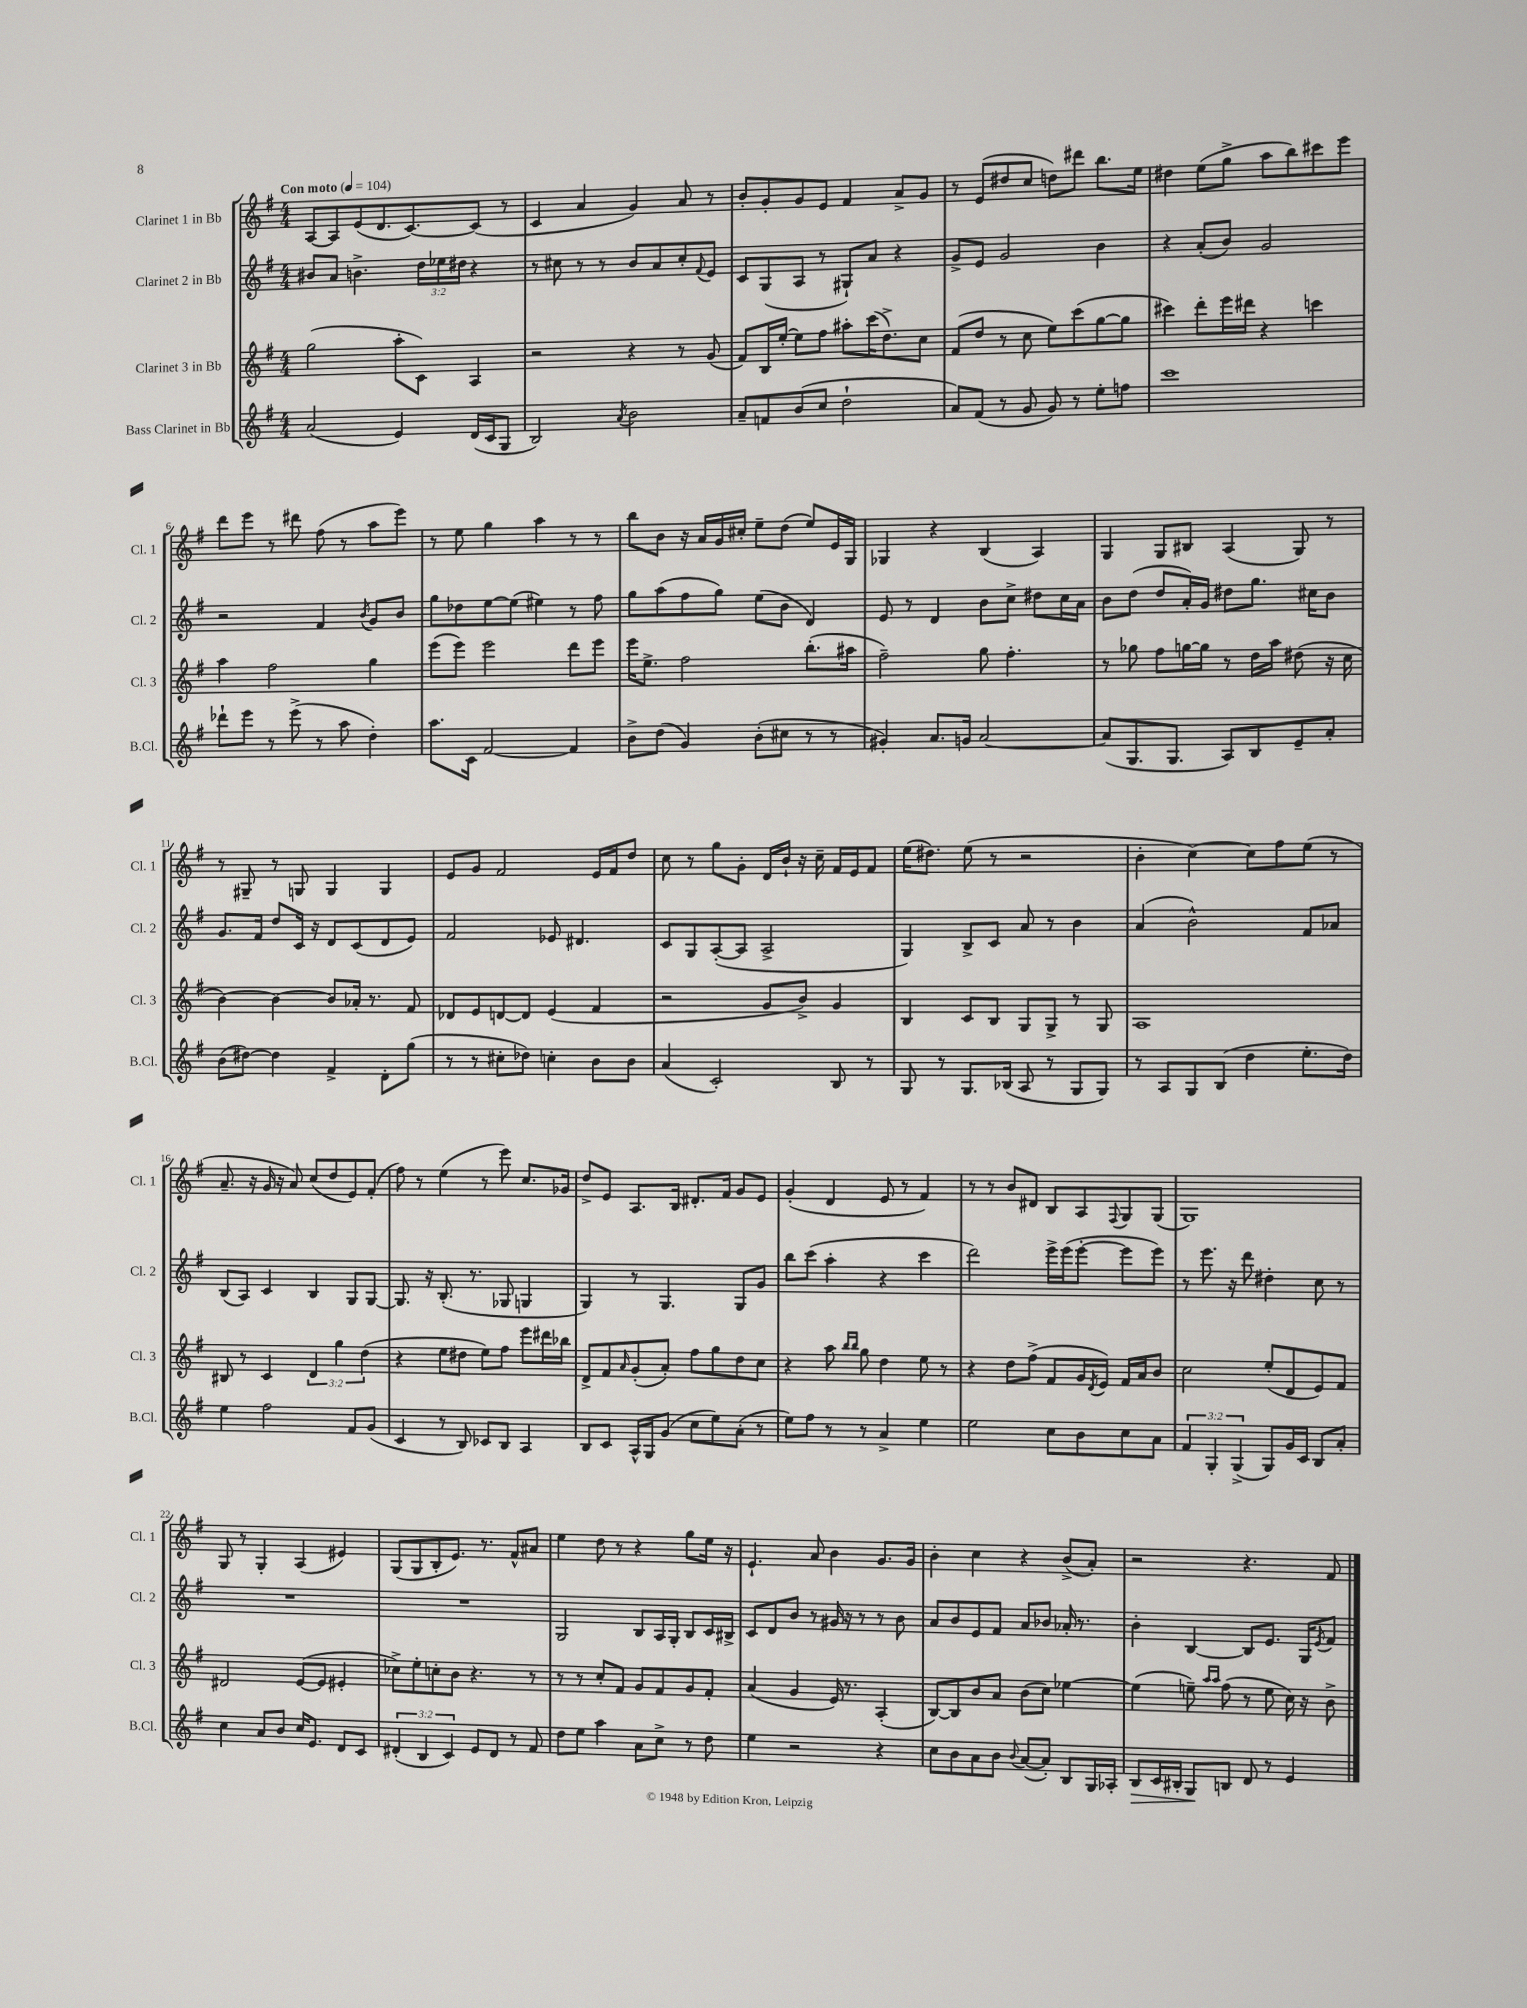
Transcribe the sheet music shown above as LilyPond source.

<<
\new StaffGroup <<
\new Staff = "s0" \with { instrumentName = "Clarinet 1 in Bb" shortInstrumentName = "Cl. 1" } {
    \clef treble \key g \major \numericTimeSignature \time 4/4 \tempo "Con moto" 4 = 104
    a8~ a8 e'8( d'8. c'8.~) c'8( r8 |
    c'4 a'4 g'4) a'8 r8 |
    b'8-. g'8-. g'8 e'8 fis'4 a'8-> g'8 |
    r8 e'8( dis''8 c''8 d''8) dis'''8 b''8. e''16 |
    dis''4 e''8( g''8-> a''8 b''8) cis'''8 e'''8 |
    d'''8 e'''8 r8 dis'''8 fis''8( r8 a''8 e'''8) |
    r8 e''8 g''4 a''4 r8 r8 |
    b''8 b'8 r16 a'16 g'16 cis''16-. e''8-- d''8( e''8) e'16 g16 |
    ges4 r4 b4( a4) |
    g4 g8 bis8 a4( g8) r8 |
    r8 gis8-- r8 g8 g4 g4 |
    e'8 g'8 fis'2 e'16 fis'16 d''8 |
    c''8 r8 g''8 g'8-. d'16 b'16-! r16 c''16-- fis'16 e'16 fis'8 |
    e''16( dis''8.) e''8( r8 r2 |
    b'4-. c''4~) c''8 fis''8 e''8( r8 |
    a'8.-- r16 g'16 r16 a'8) c''8( d''8 e'8) fis'8-.( |
    fis''8) r8 e''4( r8 e'''8) c''8. ges'16 |
    d''8-> e'8 a8. b16 dis'8.-. fis'16 g'8 e'8 |
    g'4-.( d'4 e'8 r8 fis'4) |
    r8 r8 b'8 dis'8 b8 a8 \appoggiatura { fis8 } g8 g8( |
    g1) |
    g8 r8 g4-. a4( eis'4) |
    g8( g8 b8-. e'8.) r8. fis'8-^ ais'8 |
    e''4 d''8 r8 r4 g''8 e''16 r16 |
    e'4.-! a'8 b'4 g'8. g'16 |
    b'4-. c''4 r4 b'8->( a'8-.) |
    r2 r4. fis'8 \bar "|." |
}
\new Staff = "s1" \with { instrumentName = "Clarinet 2 in Bb" shortInstrumentName = "Cl. 2" } {
    \clef treble \key g \major \numericTimeSignature \time 4/4 \override Staff.TupletNumber.text = #tuplet-number::calc-fraction-text
    bis'8 a'8 b'4.-> \tuplet 3/2 { d''16 ees''16 dis''16 } r4 |
    r8 cis''8 r8 r8 b'8 a'8 cis''8-. \appoggiatura { fis'8 } e'8 |
    c'8 g8( a8 r8 gis8-!) a'8 r4 |
    g'8-> e'8 g'2 b'4 |
    r4 a'8-.( b'8) g'2 |
    r2 fis'4 \acciaccatura { b'8 } g'8 b'8 |
    g''8 des''8 e''8~ e''8( eis''4) r8 fis''8 |
    g''8 a''8( fis''8 g''8) e''8( b'8 d'4) |
    e'8 r8 d'4 b'8 c''8-> dis''8 c''16 a'16 |
    b'8 d''8( d''8 a'16-.) g'16 dis''8 g''8. cis''16 b'8 |
    g'8. fis'16 d''8 c'16 r16 d'8 c'8( d'8 e'8) |
    fis'2 ees'8 dis'4. |
    c'8 g8 a8~-.( a8 a2-> |
    g4) b8-> c'8 a'8 r8 b'4 |
    a'4( b'2-^) fis'8 aes'8 |
    b8( a8) c'4 b4 g8 g8~ |
    g8. r16 b8.-.( r8. ges8 g4 |
    g4) r8 g4. g8 g'8 |
    b''8 c'''8( a''4-. r4 c'''4 |
    d'''2) e'''16-> e'''16( e'''8~-. e'''8 e'''8) |
    r8 e'''8. r16 d'''8 dis''4-. c''8 r8 |
    R1 |
    R1 |
    g2 b8 a16 g16-. b8 c'16 bis16-> |
    c'8 d'8 b'8 r8 gis'16 r16 r8 r8 b'8 |
    a'8 b'8 e'8 fis'8 a'8 bes'8 aes'16-. r8. |
    b'4-. b4~ b8 e'8. g16 \acciaccatura { e'8 } fis'8 \bar "|." |
}
\new Staff = "s2" \with { instrumentName = "Clarinet 3 in Bb" shortInstrumentName = "Cl. 3" } {
    \clef treble \key g \major \numericTimeSignature \time 4/4 \override Staff.TupletNumber.text = #tuplet-number::calc-fraction-text
    g''2( a''8-. c'8) a4 |
    r2 r4 r8 g'8( |
    fis'8) b16 e''16~-. e''8 fis''8 ais''8-. c'''16( d''8.->) c''8 |
    fis'8( d''8 r8 c''8 e''8) c'''8( g''8~ g''8 |
    cis'''4) d'''8-. e'''16 dis'''16 r4 c'''4 |
    a''4 fis''2 g''4 |
    e'''8( e'''8) e'''2 d'''8 e'''8 |
    e'''16 e''8.-> fis''2 b''8.-.( ais''16 |
    fis''2--) g''8 fis''4.-. |
    r8 ges''8 fis''8 g''16~ g''16 r8 d''16 a''16 dis''8( r16 c''16 |
    b'4~) b'4~ b'8 aes'16-. r8. fis'8 |
    des'8 e'8 d'8~ d'8 e'4( fis'4 |
    r2 g'8 b'8->) g'4 |
    b4 c'8 b8 g8 g8-> r8 g8 |
    a1 |
    bis8 r8 c'4 \tuplet 3/2 { d'4 g''4 d''4( } |
    r4 e''8 dis''8 e''8) fis''8 e'''8 dis'''16 bes''16 |
    d'8-> fis'8 \grace { a'16 } g'8-.( a'8-.) fis''8 g''8 d''8 c''8 |
    r4 a''8 \grace { b''16 b''16 } g''8 d''4 e''8 r8 |
    r4 d''8 fis''8->( fis'8 g'16 \acciaccatura { d'8 } e'16) fis'16 a'16 b'8 |
    c''2 e''8-.( d'8 e'8) fis'8 |
    dis'2 e'8~( e'8 eis'4-. |
    ces''8->) e''8-. c''8-. b'8 r4. r8 |
    r8 r8 c''8-. fis'8 g'8 fis'8 g'8 fis'8-. |
    a'4( g'4 e'16) r8. a4-.( |
    b8~) b8 b'8 a'8 b'8( c''8) ees''4~ |
    ees''4( e''8--) \grace { a''16 a''16 } fis''8( r8 e''8 c''16) r16 b'8-> \bar "|." |
}
\new Staff = "s3" \with { instrumentName = "Bass Clarinet in Bb" shortInstrumentName = "B.Cl." } {
    \clef treble \key g \major \numericTimeSignature \time 4/4 \override Staff.TupletNumber.text = #tuplet-number::calc-fraction-text
    a'2( e'4) d'16( c'16 g8 |
    b2) \acciaccatura { a'8 } b'2 |
    a'8-- f'8 b'8( c''8 d''2-! |
    a'8) fis'8( r8 g'8 g'8) r8 e''8-. f''8 |
    c'''1 |
    des'''8-! e'''8 r8 e'''8->( r8 a''8 d''4-.) |
    a''8. c'16 fis'2~ fis'4 |
    b'8-> d''8( g'4) b'8-.( cis''8 r8 r8 |
    gis'4-.) a'8. g'16 a'2~ |
    a'8( g8. g8. a8) b8 e'8-- a'8-. |
    b'8( dis''8~) dis''4 fis'4-> d'8-. g''8( |
    r8 r8 cis''8-. des''8) c''4-. b'8 b'8 |
    a'4( c'2-.) b8 r8 |
    g8 r8 g8. bes16( a8 r8 g8 g8) |
    r8 a8 g8 b8( d''4 e''8.-. d''16) |
    e''4 fis''2 fis'8 g'8( |
    c'4 r8 b8) ces'8 b8 a4 |
    b8 c'8 a16-^ g16 g'8( c''8 e''8) a'8-.( r8 |
    e''8) fis''8 r8 r8 a'4-> e''4 |
    e''2 c''8 b'8 c''8 a'8 |
    \tuplet 3/2 { fis'4 g4-. g4->( } g8) g'16 c'16 b8 a'8-. |
    c''4 a'8 b'8 c''16 e'8. d'8 c'8 |
    \tuplet 3/2 { dis'4-.( b4 c'4) } e'8 dis'8 r8 fis'8 |
    d''8 e''8 a''4 a'8 c''8-> r8 d''8 |
    e''4 r2 r4 |
    c''8 b'8 a'8 b'8 \appoggiatura { b'8 } a'8~( a'8-.) b8 g16 aes16-. |
    b8\> c'16 bis16-. g8\! b8 d'8 r8 e'4 \bar "|." |
}
>>
>>
